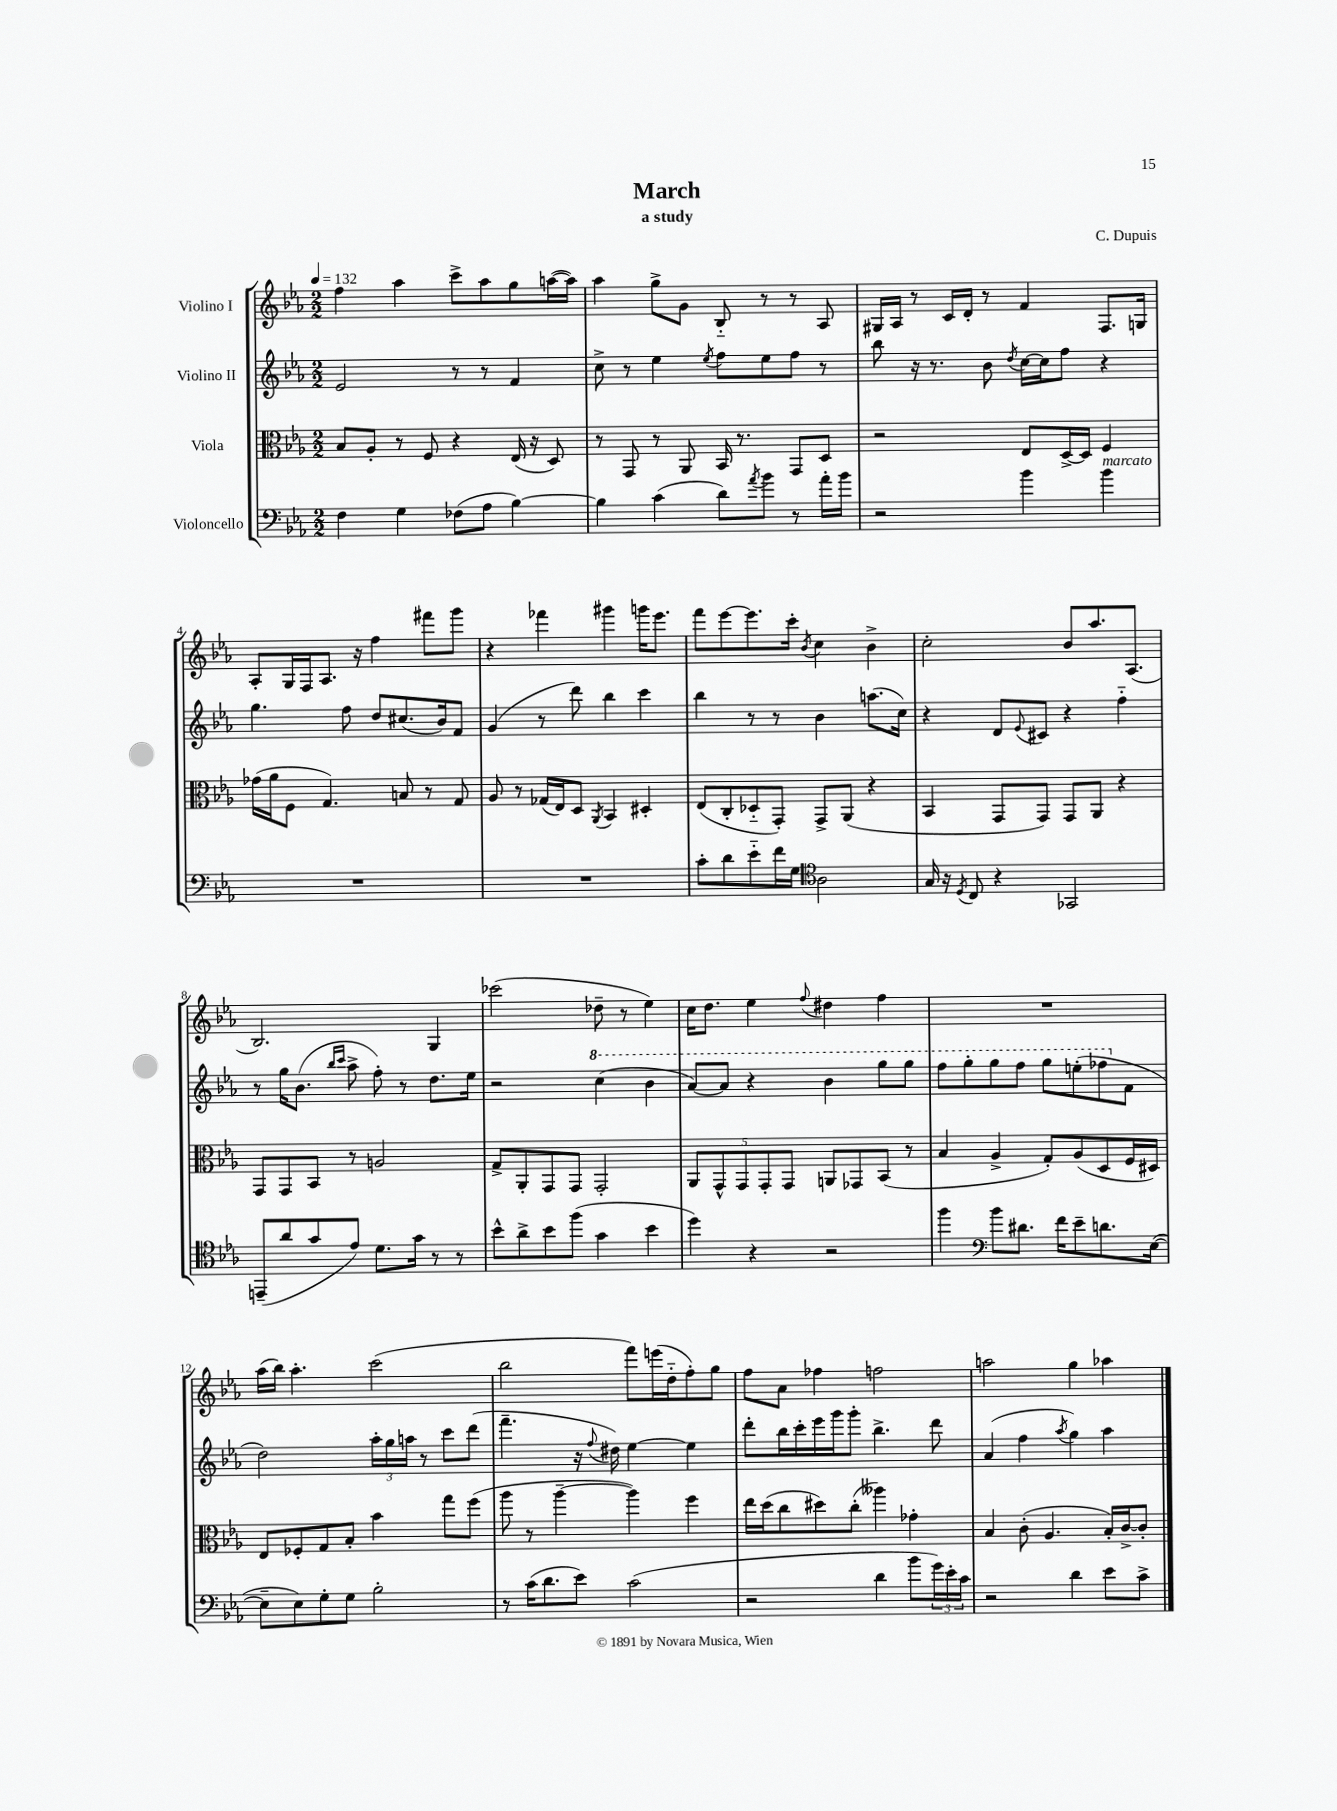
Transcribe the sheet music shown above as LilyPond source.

\header { title = "March" composer = "C. Dupuis" subtitle = "a study" }
<<
\new StaffGroup <<
\new Staff = "s0" \with { instrumentName = "Violino I" } {
    \clef treble \key ees \major \numericTimeSignature \time 2/2 \tempo 4 = 132
    f''4 aes''4 c'''8-> aes''8 g''8 a''16~( a''16) |
    aes''4 g''8-> g'8 bes8-_ r8 r8 aes8 |
    gis16 aes16 r8 c'16 d'16-. r8 f'4 f8. g16 |
    aes8-. g16 f16 aes8. r16 f''4 fis'''8 g'''8 |
    r4 fes'''4 gis'''4 g'''16 ees'''8. |
    f'''8 ees'''8~ ees'''8. c'''16-. \acciaccatura { bes'8 } c''4 bes'4-> |
    c''2-. bes'8 aes''8. aes8.( |
    bes2.) g4 |
    ces'''2( des''8-- r8 ees''4) |
    c''16 d''8. ees''4 \appoggiatura { f''8 } dis''4 f''4 |
    R1 |
    aes''16( bes''16) aes''4.-. c'''2( |
    bes''2 f'''8) e'''16( d''16-_ f''8-.) g''8 |
    f''8 aes'8 fes''4 f''2 |
    a''2 g''4 aes''4 \bar "|." |
}
\new Staff = "s1" \with { instrumentName = "Violino II" } {
    \clef treble \key ees \major \numericTimeSignature \time 2/2
    ees'2 r8 r8 f'4 |
    c''8-> r8 ees''4 \acciaccatura { ees''8 } f''8 ees''8 f''8 r8 |
    bes''8 r16 r8. bes'8 \acciaccatura { d''8 } c''16~ c''16 f''8 r4 |
    g''4. f''8 d''8 cis''8.( bes'16) f'8 |
    g'4( r8 d'''8) bes''4 c'''4 |
    bes''4 r8 r8 bes'4 a''8.( c''16) |
    r4 d'8 \appoggiatura { ees'8 } cis'8 r4 f''4-_ |
    r8 g''16 bes'8.( \grace { bes''16 c'''16 } aes''8-> f''8-.) r8 d''8. ees''16 |
    r2 \ottava #1 c'''4( bes''4 |
    aes''8~) aes''8 r4 bes''4 g'''8 g'''8 |
    f'''8 g'''8-. g'''8 f'''8 g'''8 e'''8-.( fes'''8 \ottava #0 f'8 |
    d''2) \tuplet 3/2 { aes''16-. g''16 a''16 } r8 c'''8 d'''8( |
    f'''4.-- r16 \appoggiatura { f''8 } dis''16) ees''4~ ees''4 |
    d'''8-. bes''16 c'''16-. ees'''16 g'''16 g'''8-. bes''4.-> d'''8 |
    aes'4( f''4 \acciaccatura { aes''8 } g''4) aes''4 \bar "|." |
}
\new Staff = "s2" \with { instrumentName = "Viola" } {
    \clef alto \key ees \major \numericTimeSignature \time 2/2
    bes8 aes8-. r8 f8 r4 ees16( r16 d8) |
    r8 g,8 r8 aes,8 bes,16 r8. g,8 d8 |
    r2 ees8 d16~-> d16 f4 |
    ges'16( aes'16 f8 g4.) b8 r8 g8 |
    aes8 r8 ges16( ees16) d8 \acciaccatura { aes,8 } bes,4 dis4-. |
    ees8( c8-. des8-_ g,8-.) g,8-> aes,8( r4 |
    bes,4 g,8 g,8) g,8 aes,8 r4 |
    g,8 g,8 bes,8 r8 a2 |
    g8-> aes,8-. g,8 g,8 g,2-. |
    \tuplet 5/4 { aes,8 g,8-^ g,8 g,8-. g,8 } a,8 ges,8 bes,8( r8 |
    bes4 aes4-> g8-.) aes8( d8 f16 dis16) |
    ees8 fes8-. g8 bes8-. bes'4 g''8 f''8( |
    aes''8 r8 aes''4~-- aes''4) f''4 |
    ees''16 d''16( c''8 dis''8) c''8-.( aeses''4) ges'4-. |
    bes4 c'8-.( aes4. bes16-.) c'16~-> c'8-. \bar "|." |
}
\new Staff = "s3" \with { instrumentName = "Violoncello" } {
    \clef bass \key ees \major \numericTimeSignature \time 2/2
    f4 g4 fes8( aes8 bes4~) |
    bes4 c'4( d'8) \acciaccatura { aes'8 } bes'8 r8 aes'16-. bes'16 |
    r2 bes'4 bes'4^\markup { \italic "marcato" } |
    R1 |
    R1 |
    c'8-. d'8 ees'8-_ f'16 g16 \clef tenor aes2 |
    g16 r16 \acciaccatura { d8 } c8 r4 ges,2 |
    e,8--( aes'8 g'8 ees'8) d'8. g'16 r8 r8 |
    bes'8-^ aes'8-> bes'8 f''8( g'4 bes'4 |
    d''4) r4 r2 |
    f''4 \clef bass bes'8 dis'8. f'16 ees'8-- d'8. ees16~( |
    ees8-- ees8) g8-. g8 bes2-. |
    r8 c'16( d'8. ees'8) c'2( |
    r2 d'4 bes'8 \tuplet 3/2 { g'16) ees'16-. c'16 } |
    r2 d'4 ees'8 c'8-> \bar "|." |
}
>>
>>
